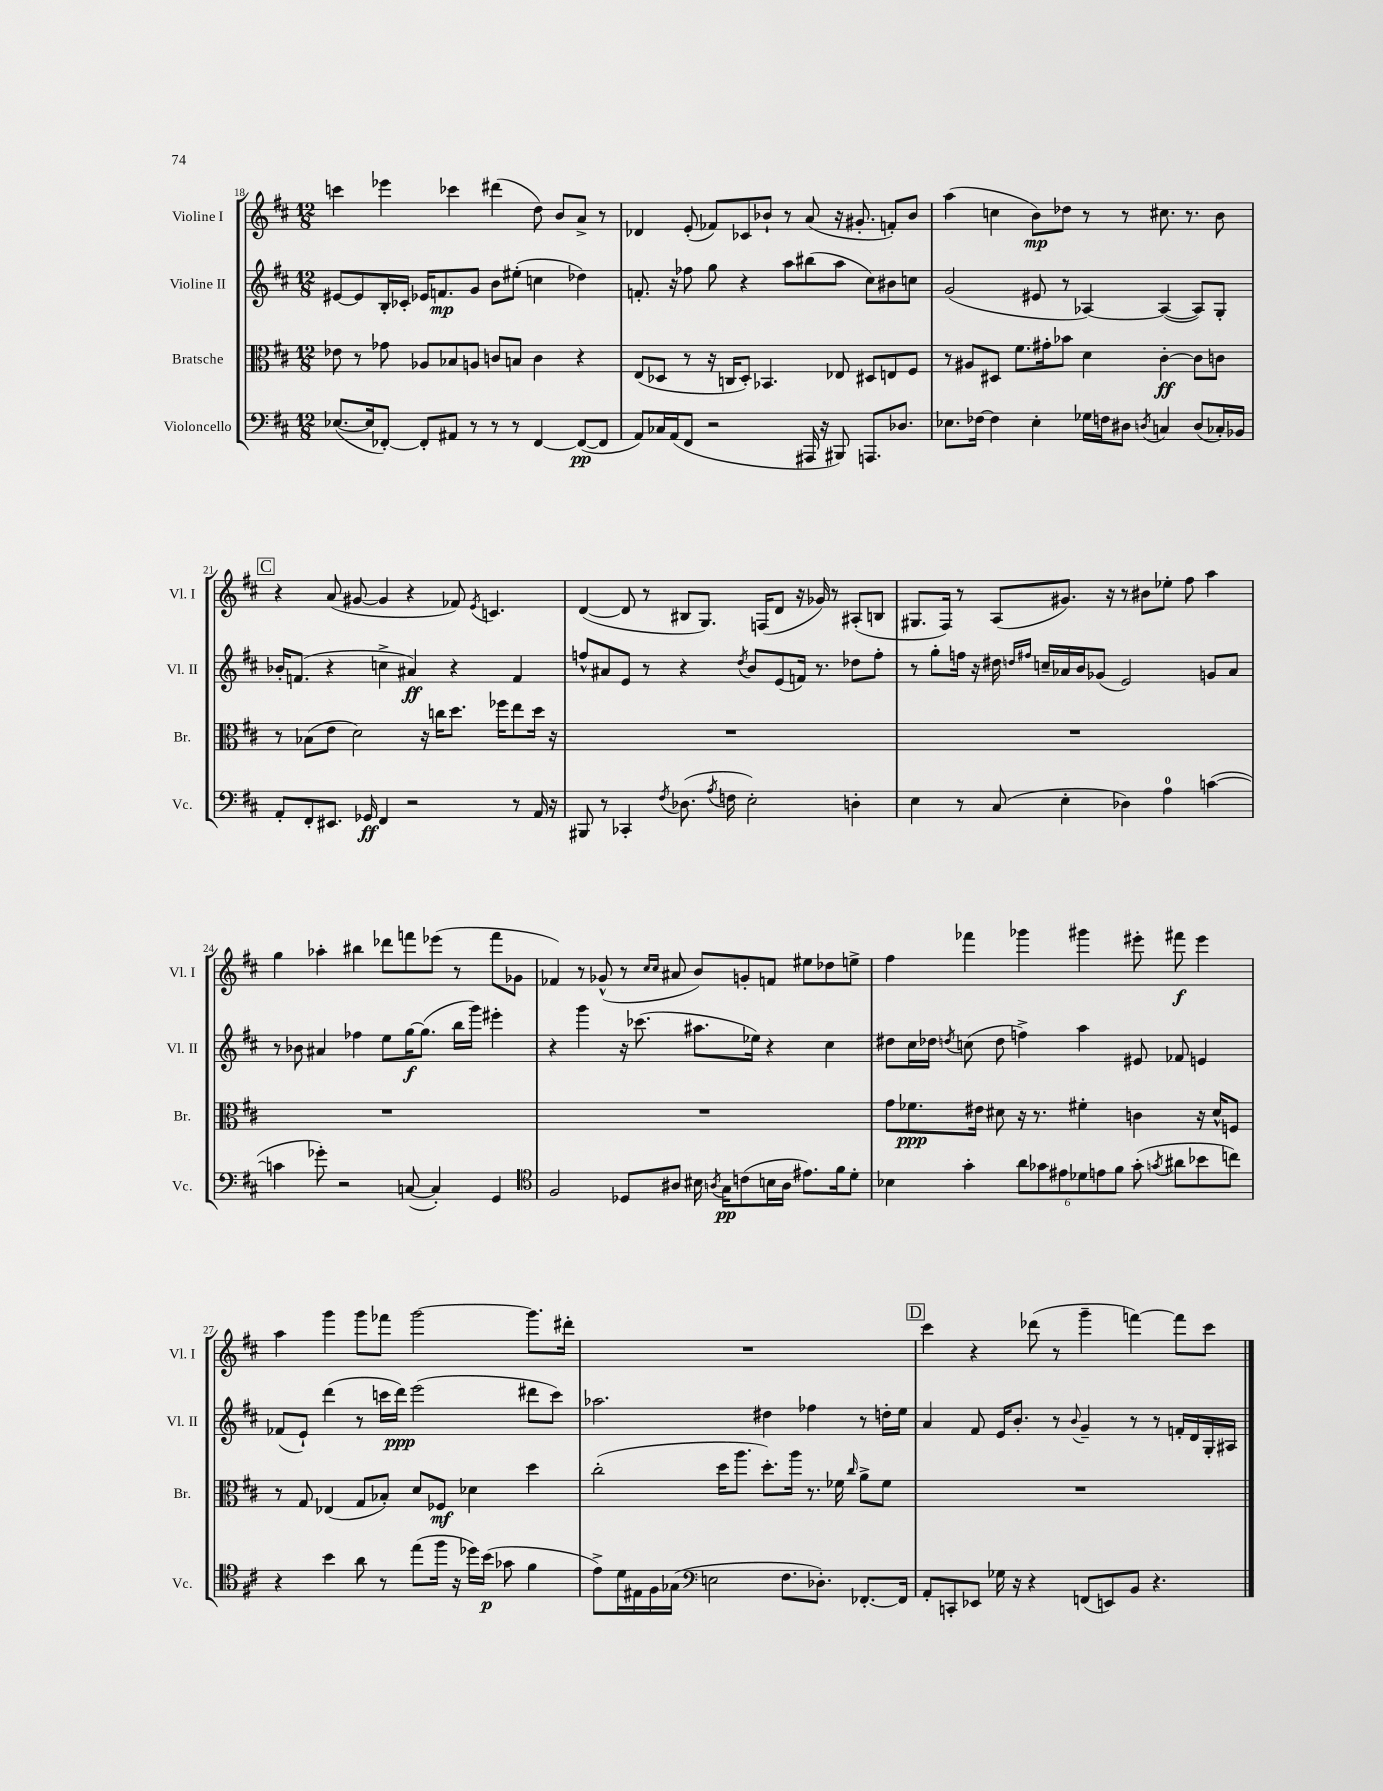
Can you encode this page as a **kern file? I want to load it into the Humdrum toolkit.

**kern	**dynam	**kern	**dynam	**kern	**dynam	**kern	**dynam
*part4	*part4	*part3	*part3	*part2	*part2	*part1	*part1
*staff4	*staff4	*staff3	*staff3	*staff2	*staff2	*staff1	*staff1
*I"Violoncello	*	*I"Bratsche	*	*I"Violine II	*	*I"Violine I	*
*I'Vc.	*	*I'Br.	*	*I'Vl. II	*	*I'Vl. I	*
*clefF4	*	*clefC3	*	*clefG2	*	*clefG2	*
*k[f#c#]	*	*k[f#c#]	*	*k[f#c#]	*	*k[f#c#]	*
*M12/8	*	*M12/8	*	*M12/8	*	*M12/8	*
=18	=18	=18	=18	=18	=18	=18	=18
([8.E-X/L	.	8e-X\	.	[8e#X/L	.	4cccn\	.
.	.	8r	.	8e#/]	.	.	.
16E-/k]	.	.	.	.	.	.	.
[8FF-X'/J)	.	8g-X\	.	16B'/L	.	4eee-X\	.
.	.	.	.	16c-X'/JJ	.	.	.
8FF-'/L]	.	8A-X/L	.	16e-X/KL	.	.	.
.	.	.	.	8.fn/	mp	.	.
8AA#X/J	.	8B-X/	.	.	.	4ccc-X\	.
8r	.	8An/J	.	8g/J	.	.	.
8r	.	8cn/L	.	8b\L	.	(4ddd#X\	.
8r	.	8Bn/J	.	(8ee#X'\J	.	.	.
[4FF-/	.	4c\	.	4ccn\	.	8dd\)	.
.	.	.	.	.	.	8b/L	.
(8FF-/L_	pp	4r	.	4dd-X\)	.	8a^/J	.
8FF-/J]	.	.	.	.	.	8r	.
=19	=19	=19	=19	=19	=19	=19	=19
8AA/L)	.	(8E/L	.	8.fn'/	.	4d-X/	.
16C-X/L	.	8D-X/J	.	.	.	.	.
(16AA/J	.	.	.	16r	.	.	.
8FF#/J	.	8r	.	8ff-X\	.	(8e'/	.
2r	.	16r	.	8gg\	.	8f-X/L)	.
.	.	16Cn/KL	.	.	.	.	.
.	.	8D-'/J)	.	4r	.	8c-X/	.
.	.	4.BB-X/	.	.	.	8b-X`/J	.
.	.	.	.	8aa\L	.	8r	.
16AAA#X/	.	.	.	(8bb#X\	.	(8a/	.
16r	.	.	.	.	.	.	.
8BBB#X/)	.	8E-X/	.	8aa\J	.	16r	.
.	.	.	.	.	.	8.g#X'/	.
8.AAAn/L	.	8D#X/L	.	8cc#\L)	.	.	.
.	.	8En/	.	8b#X\	.	8fn'/L)	.
8.D-X/J	.	.	.	.	.	.	.
.	.	8F#/J	.	8ccn\J	.	8b-/J	.
=20	=20	=20	=20	=20	=20	=20	=20
8.E-X\L	.	8r	.	(2g/	.	(4aa\	.
.	.	8A#X/L	.	.	.	.	.
[16F-X\Jk	.	.	.	.	.	.	.
4F-\]	.	8D#X/J	.	.	.	4ccn\	.
.	.	8.f#\L	.	.	.	.	.
4E-'\	.	.	.	8e#X/	.	8b\L)	mp
.	.	16g#X'\k	.	.	.	.	.
.	.	8b-X\J	.	8r	.	8dd-X\J	.
16G-X\LL	.	4d\	.	[4A-X/)	.	8r	.
16Fn\J	.	.	.	.	.	.	.
8D#X\J	.	.	.	.	.	8r	.
8qDn/	.	.	.	.	.	.	.
4Cn/	.	[4c#'\	ff	(4A-/_	.	8.cc#X\	.
.	.	.	.	.	.	8.r	.
(8D/L	.	8c#\L]	.	8A-/L])	.	.	.
16C-X'/L)	.	8cn\J	.	8G'/J	.	8b\	.
16BB-X/JJ	.	.	.	.	.	.	.
!!LO:LB:g=z
!!LO:REH:place=s1:t=C
=21	=21	=21	=21	=21	=21	=21	=21
8AA'/L	.	8r	.	16b-X'/KL	.	4r	.
.	.	.	.	(8.fn/J	.	.	.
8FF#'/	.	(8B-X\L	.	.	.	.	.
8.EE#X/J	.	8e\J	.	4r	.	(8a/	.
.	.	2d\)	.	.	.	[8g#X/	.
16GG-X/	ff	.	.	.	.	.	.
4FF#/	.	.	.	4ccn^\	.	4g#/]	.
2r	.	.	.	4a#X/)	ff	4r	.
.	.	16r	.	.	.	.	.
.	.	16ccn\KL	.	.	.	.	.
.	.	8.dd\J	.	4r	.	8f-X/)	.
.	.	.	.	.	.	8qe/	.
.	.	.	.	.	.	4.cn/	.
.	.	16ff-X\KL	.	.	.	.	.
8r	.	8ee\	.	4f/	.	.	.
16AA/	.	16dd\Jk	.	.	.	.	.
16r	.	16r	.	.	.	.	.
=22	=22	=22	=22	=22	=22	=22	=22
8BBB#X/	.	1.r	.	8ffn^^/L	.	([4d/	.
8r	.	.	.	8a#X/	.	.	.
4CC-X'/	.	.	.	8e/J	.	8d/]	.
.	.	.	.	8r	.	8r	.
8qF#/	.	.	.	.	.	.	.
(8.D-X\	.	.	.	4r	.	8B#X/L	.
.	.	.	.	.	.	8.G/J)	.
8qA/	.	.	.	.	.	.	.
16Fn\	.	.	.	.	.	.	.
.	.	.	.	8qdd/	.	.	.
2E'\)	.	.	.	8b/L	.	.	.
.	.	.	.	.	.	(16Fn/KL	.
.	.	.	.	(8e/	.	8d/J	.
.	.	.	.	16fn/Jk)	.	16r	.
.	.	.	.	8.r	.	16g-X/)	.
.	.	.	.	.	.	8r	.
4Dn'\	.	.	.	8dd-X\L	.	(8A#X'/L	.
.	.	.	.	8ff'\J	.	8Bn/J	.
=23	=23	=23	=23	=23	=23	=23	=23
4E\	.	1.r	.	8r	.	8.G#X/L	.
.	.	.	.	8gg'\L	.	.	.
.	.	.	.	.	.	16F#/Jk)	.
8r	.	.	.	16ffn\Jk	.	8r	.
.	.	.	.	16r	.	.	.
(8C#/	.	.	.	16dd#X\	.	(8A/L	.
.	.	.	.	16qqddn/LL	.	.	.
.	.	.	.	16qqff#X/JJ	.	.	.
.	.	.	.	16ccn~/LL	.	.	.
4E'\	.	.	.	16a-X/	.	8.g#X/J)	.
.	.	.	.	16b/J	.	.	.
.	.	.	.	(8g-X/J	.	.	.
.	.	.	.	.	.	16r	.
4D-X\)	.	.	.	2e/)	.	8r	.
.	.	.	.	.	.	8b#X\L	.
4A\	.	.	.	.	.	8ee-X'\J	.
.	.	.	.	.	.	8ff#\	.
([4cn\	.	.	.	8gn/L	.	4aa\	.
.	.	.	.	8a-/J	.	.	.
!!LO:LB:g=z
=24	=24	=24	=24	=24	=24	=24	=24
4cn\]	.	1.r	.	8r	.	4gg\	.
.	.	.	.	8b-X\	.	.	.
8g-X'\)	.	.	.	4a#X/	.	4aa-X'\	.
2r	.	.	.	.	.	.	.
.	.	.	.	4ff-X\	.	4bb#X\	.
.	.	.	.	8ee\L	.	8ddd-X\L	.
([8Cn/	.	.	.	[16gg\K	f	8fffn\	.
.	.	.	.	(8.gg\J]	.	.	.
4C'/])	.	.	.	.	.	(8eee-X\J	.
.	.	.	.	16bb\LL	.	8r	.
.	.	.	.	16ggg\JJ)	.	.	.
4GG/	.	.	.	4eee#X'\	.	8fff\L	.
.	.	.	.	.	.	8g-X\J	.
=25	=25	=25	=25	=25	=25	=25	=25
*clefC4	*	*	*	*	*	*	*
2F#/	.	1.r	.	4r	.	4f-X/)	.
.	.	.	.	4ggg\	.	8r	.
.	.	.	.	.	.	(8g-X^^/	.
8D-X/L	.	.	.	16r	.	8r	.
.	.	.	.	(8.ccc-X\	.	.	.
.	.	.	.	.	.	16qqcc#/LL	.
.	.	.	.	.	.	16qqcc#/JJ	.
8A#X/J	.	.	.	.	.	8a#X/	.
16B#X\	.	.	.	8.aa#X\L	.	8b/L)	.
8qAn/	.	.	.	.	.	.	.
16G\KL	pp	.	.	.	.	.	.
(8cn\	.	.	.	.	.	8gn'/	.
.	.	.	.	16ee-X\Jk)	.	.	.
16Bn\L	.	.	.	4r	.	8fn/J	.
16A\JJ	.	.	.	.	.	.	.
8.e#X\L)	.	.	.	.	.	8ee#X\L	.
.	.	.	.	4cc#\	.	8dd-X\	.
16f#\k	.	.	.	.	.	.	.
8d'\J	.	.	.	.	.	8een^\J	.
=26	=26	=26	=26	=26	=26	=26	=26
4B-X\	.	8g\L	.	8dd#X\L	.	4ff#\	.
.	.	8.f-X\	ppp	16cc#\L	.	.	.
.	.	.	.	16dd-X\JJ	.	.	.
.	.	.	.	8qddn/	.	.	.
4g'\	.	.	.	(8ccn\	.	4fff-X\	.
.	.	16e#X\Jk	.	.	.	.	.
.	.	8d#X\	.	8dd\	.	.	.
12a\L	.	16r	.	4ffn^\)	.	4ggg-X\	.
.	.	8.r	.	.	.	.	.
12g-X\	.	.	.	.	.	.	.
12e#X\	.	.	.	.	.	.	.
12d-X\	.	4f#X'\	.	4aa\	.	4ggg#X\	.
12en\	.	.	.	.	.	.	.
12f#\J	.	.	.	.	.	.	.
(8g-'\	.	4cn\	.	8e#X/	.	8eee#X'\	.
8qgn/	.	.	.	.	.	.	.
8a#X\L	.	.	.	8f-X/	.	8fff#X\	f
8b-X\	.	16r	.	4en/	.	4eee#\	.
.	.	16d#^^/KL	.	.	.	.	.
8ccn\J)	.	8Fn/J	.	.	.	.	.
!!LO:LB:g=z
=27	=27	=27	=27	=27	=27	=27	=27
4r	.	8r	.	(8f-X/L	.	4aa\	.
.	.	8G/	.	8e`/J)	.	.	.
4b\	.	(4E-X/	.	(4ddd\	.	4ggg\	.
8a\	.	8G/L	.	8r	.	8ggg\L	.
8r	.	8B-X'/J)	.	16cccn\LL	.	8fff-X\J	.
.	.	.	.	16ddd\JJ)	ppp	.	.
(8ee\L	.	8d/L	.	(2eee\	.	[2ggg\	.
16ff#\Jk	.	8F-X/J	mf	.	.	.	.
16r	.	.	.	.	.	.	.
16dd-X\LL)	.	4d-X\	.	.	.	.	.
(16b\JJ	p	.	.	.	.	.	.
8g-X\	.	.	.	.	.	.	.
4f#\	.	4dd\	.	8ddd#X\L	.	8.ggg\L]	.
.	.	.	.	8ccc\J)	.	.	.
.	.	.	.	.	.	16ddd#X'\Jk	.
=28	=28	=28	=28	=28	=28	=28	=28
8e^\L)	.	(2cc#'\	.	2.aa-X\	.	1.r	.
16d\L	.	.	.	.	.	.	.
16E#X\	.	.	.	.	.	.	.
16F#\	.	.	.	.	.	.	.
(16G-X\JJ	.	.	.	.	.	.	.
*clefF4	*	*	*	*	*	*	*
2En\	.	.	.	.	.	.	.
.	.	16dd\KL	.	.	.	.	.
.	.	8.aa\J	.	.	.	.	.
.	.	8.dd'\L)	.	4dd#X\	.	.	.
8.F#\L	.	.	.	.	.	.	.
.	.	16aa\Jk	.	.	.	.	.
.	.	8.r	.	4ff-X\	.	.	.
8.D-X'\J)	.	.	.	.	.	.	.
.	.	16f-X\	.	.	.	.	.
.	.	16qqcc#/	.	.	.	.	.
[8.FF-X'/L	.	8a^\L	.	8r	.	.	.
.	.	8f-\J	.	16ddn'\LL	.	.	.
16FF-/Jk]	.	.	.	16ee\JJ	.	.	.
!!LO:REH:place=s1:t=D
=29	=29	=29	=29	=29	=29	=29	=29
8AA'/L	.	1.r	.	4a/	.	4ccc#\	.
8CCn'/	.	.	.	.	.	.	.
8EE-X/J	.	.	.	8f#/	.	4r	.
16G-X\	.	.	.	16e/KL	.	.	.
16r	.	.	.	8.b'/J	.	.	.
4r	.	.	.	.	.	(8ddd-X\	.
.	.	.	.	8r	.	8r	.
.	.	.	.	8qqb/	.	.	.
(8FFn/L	.	.	.	4g~/	.	4ggg~\	.
8EEn/)	.	.	.	.	.	.	.
8BB/J	.	.	.	8r	.	[4fffn\)	.
4.r	.	.	.	8r	.	.	.
.	.	.	.	16fn'/LL	.	8fff\L]	.
.	.	.	.	16d/	.	.	.
.	.	.	.	16G'/	.	8ccc#\J	.
.	.	.	.	16A#X/JJ	.	.	.
==	==	==	==	==	==	==	==
*-	*-	*-	*-	*-	*-	*-	*-
